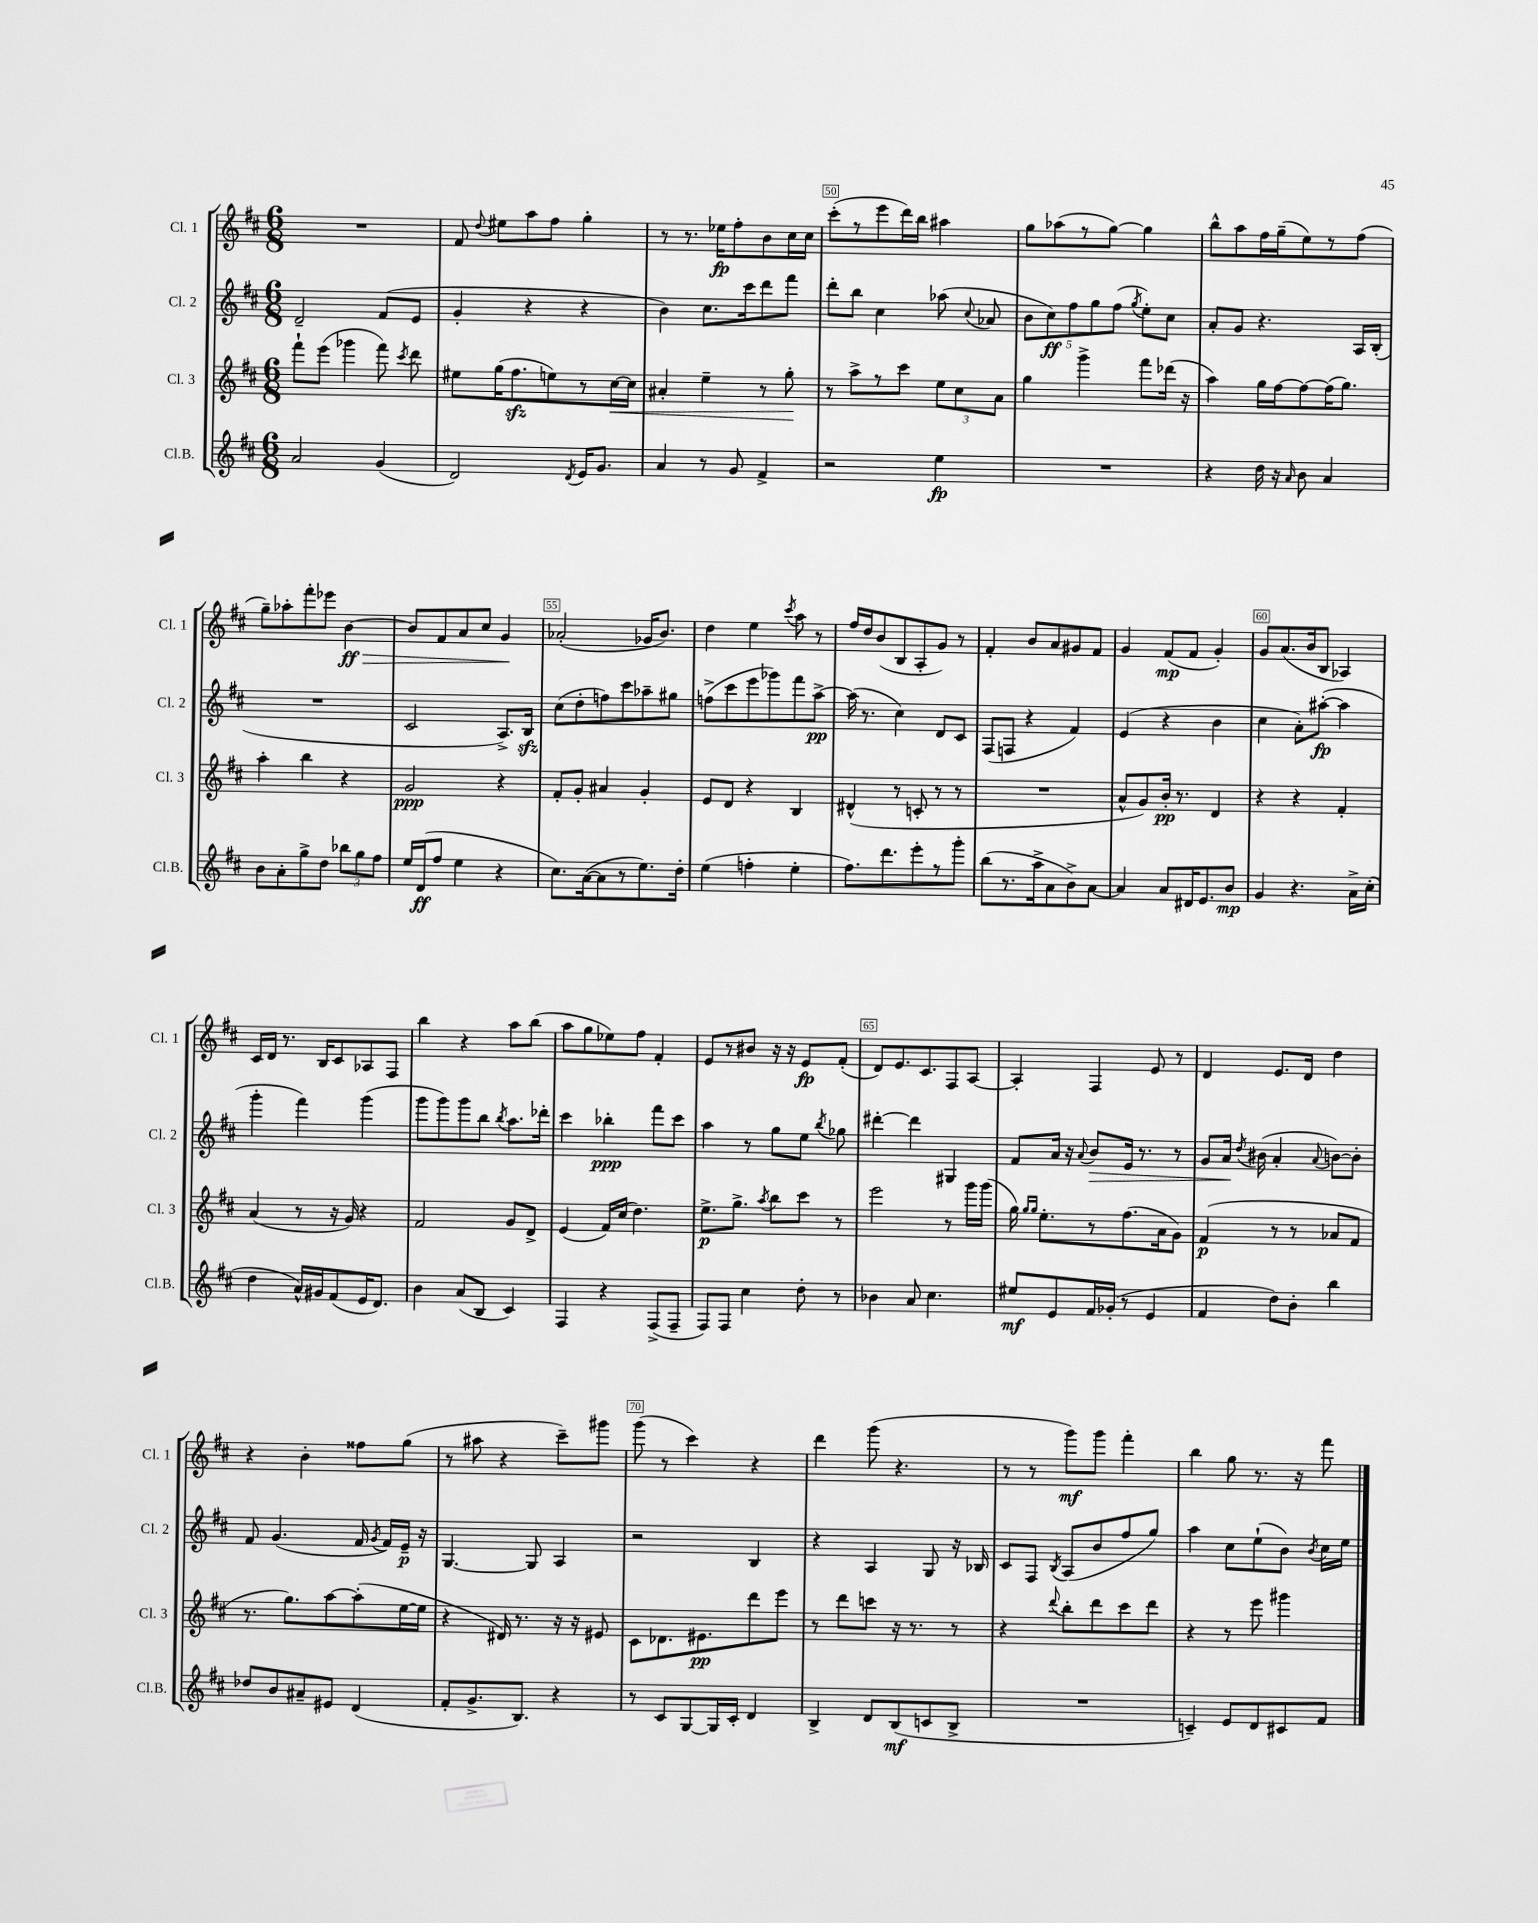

**kern	**dynam	**kern	**dynam	**kern	**dynam	**kern	**dynam
*part4	*part4	*part3	*part3	*part2	*part2	*part1	*part1
*staff4	*staff4	*staff3	*staff3	*staff2	*staff2	*staff1	*staff1
*I"Cl.B.	*	*I"Cl. 3	*	*I"Cl. 2	*	*I"Cl. 1	*
*I'Cl.B.	*	*I'Cl. 3	*	*I'Cl. 2	*	*I'Cl. 1	*
*clefG2	*	*clefG2	*	*clefG2	*	*clefG2	*
*k[f#c#]	*	*k[f#c#]	*	*k[f#c#]	*	*k[f#c#]	*
*M6/8	*	*M6/8	*	*M6/8	*	*M6/8	*
=47	=47	=47	=47	=47	=47	=47	=47
2a/	.	8fff#`\L	.	2d~/	.	2.r	.
.	.	(8eee\J	.	.	.	.	.
.	.	4ggg-X\	.	.	.	.	.
(4g/	.	8fff#\)	.	(8f#/L	.	.	.
.	.	8qccc#/	.	.	.	.	.
.	.	8ddd\	.	8e/J	.	.	.
=48	=48	=48	=48	=48	=48	=48	=48
2d/)	.	8ee#X\L	.	4g'/	.	8f#/	.
.	.	.	.	.	.	8qqdd/	.
.	.	(16gg\K	.	.	.	8ee#X\L	.
.	.	8.ff#zz\	.	.	.	.	.
.	.	.	.	4r	.	8aa\	.
.	.	8een\)	.	.	.	8ff#\J	.
8qd/	.	.	.	.	.	.	.
16e/KL	.	8r	.	4r	.	4gg'\	.
8.g/J	.	.	.	.	.	.	.
!	!	!	!LO:HP:b	!	!	!	!
.	.	[16cc#\L	<	.	.	.	.
.	.	16cc#\JJ]	.	.	.	.	.
=49	=49	=49	=49	=49	=49	=49	=49
4a/	.	4a#X'/	.	4b\)	.	8r	.
.	.	.	.	.	.	8.r	.
8r	.	4ee~\	.	8.cc#\L	.	.	.
.	.	.	.	.	.	16ee-X\KL	fp
8g/	.	.	.	.	.	8ff#'\	.
.	.	.	.	16ccc#\k	.	.	.
4f#^/	.	8r	.	8ddd\	.	8b\	.
.	.	8gg'\	.	8fff#\J	.	16cc#\L	.
.	.	.	.	.	.	16cc#\JJ	.
.	.	.	[	.	.	.	.
=50	=50	=50	=50	=50	=50	=50	=50
2r	.	8r	.	8ddd'\L	.	(8ccc#'\L	.
.	.	8aa^\L	.	8bb\J	.	8r	.
.	.	8r	.	4cc#\	.	8eee\	.
.	.	8ccc#\J	.	.	.	16ddd\L)	.
.	.	.	.	.	.	16bb\JJ	.
4ee\	fp	12ee\L	.	(8aa-X\	.	4aa#X\	.
.	.	12cc#\	.	.	.	.	.
.	.	.	.	8qqcc#/	.	.	.
.	.	.	.	8a-X/	.	.	.
.	.	12a\J	.	.	.	.	.
=51	=51	=51	=51	=51	=51	=51	=51
2.r	.	4gg\	.	10b\L	.	8gg\L	.
.	.	.	.	10cc#\)	ff	.	.
.	.	.	.	.	.	(8aa-X\	.
.	.	.	.	10ff#\	.	.	.
.	.	4ggg^\	.	.	.	8r	.
.	.	.	.	10gg\	.	.	.
.	.	.	.	.	.	[8gg\J)	.
.	.	.	.	(10ff#\J	.	.	.
.	.	.	.	8qgg/	.	.	.
.	.	8fff#\L	.	8ee'\L)	.	4gg\]	.
.	.	(16ddd-X\Jk	.	8cc#\J	.	.	.
.	.	16r	.	.	.	.	.
=52	=52	=52	=52	=52	=52	=52	=52
4r	.	4aa\)	.	8a'/L	.	8bb^^\L	.
.	.	.	.	8g/J	.	8aa\	.
16dd\	.	16gg\LL	.	4.r	.	16ff#\L	.
16r	.	[16ff#\J	.	.	.	(16gg~\J	.
16qqa/	.	.	.	.	.	.	.
8b\	.	8ff#\_	.	.	.	8ee\)	.
4a/	.	(16ff#\K]	.	.	.	8r	.
.	.	8.gg\J)	.	.	.	.	.
.	.	.	.	16A/LL	.	(8ff#\J	.
.	.	.	.	(16B'/JJ	.	.	.
!!LO:LB:g=z
=53	=53	=53	=53	=53	=53	=53	=53
8b\L	.	4aa'\	.	2.r	.	8gg~\L)	.
8a'\	.	.	.	.	.	8aa-X'\	.
8gg^\	.	4bb\	.	.	.	8fff#'\	.
8dd\J	.	.	.	.	.	8eee-X\J	.
!	!	!	!	!	!	!	!LO:HP:b
12bb-X\L	.	4r	.	.	.	[4b\	> ff
12gg\	.	.	.	.	.	.	.
12ff#\J	.	.	.	.	.	.	.
=54	=54	=54	=54	=54	=54	=54	=54
16ee/LL	.	2g/	ppp	2c#/	.	8b/L]	.
(16d/J	ff	.	.	.	.	.	.
8ff#/J	.	.	.	.	.	8f#/	.
4ee\	.	.	.	.	.	8a/	.
.	.	.	.	.	.	8cc#/J	.
4r	.	4r	.	8.A^/L)	.	4g/	.
.	.	.	.	16Bzz/Jk	.	.	.
.	.	.	.	.	.	.	]
=55	=55	=55	=55	=55	=55	=55	=55
8.cc#\L)	.	8f#'/L	.	(8cc#\L	.	(2a-X'/	.
.	.	8g'/J	.	8dd'\	.	.	.
([16a\k	.	.	.	.	.	.	.
8a\]	.	4a#X/	.	8ffn\)	.	.	.
8r	.	.	.	8ccc#\	.	.	.
8.ee\)	.	4g'/	.	8aa-X~\	.	16g-X/KL	.
.	.	.	.	.	.	8.b/J)	.
.	.	.	.	8gg#X\J	.	.	.
16dd'\Jk	.	.	.	.	.	.	.
=56	=56	=56	=56	=56	=56	=56	=56
(4ee\	.	8e/L	.	(8ffn^\L	.	4dd\	.
.	.	8d/J	.	8ccc#\	.	.	.
4ffn'\	.	4r	.	8eee\	.	4ee\	.
.	.	.	.	8ggg-X\)	.	.	.
.	.	.	.	.	.	8qccc#/	.
4ee'\	.	4B/	.	8fff#\	.	8aa\	.
.	.	.	.	[8aa^\J	pp	8r	.
=57	=57	=57	=57	=57	=57	=57	=57
8.ff#\L)	.	(4d#X^^/	.	(16aa\]	.	16ff#/LL	.
.	.	.	.	8.r	.	16dd/J	.
.	.	.	.	.	.	(8b/	.
8.ddd\	.	.	.	.	.	.	.
.	.	8r	.	4cc#\)	.	8B/	.
8eee'\	.	8cn'/	.	.	.	8A'/	.
8r	.	8r	.	8d/L	.	8g/J)	.
8ggg'\J	.	8r	.	8c#/J	.	8r	.
=58	=58	=58	=58	=58	=58	=58	=58
(8bb\L	.	2.r	.	(8F#/L	.	4f#'/	.
8.r	.	.	.	8Fn/J	.	.	.
.	.	.	.	4r	.	8b/L	.
16aa^\k	.	.	.	.	.	.	.
8a\	.	.	.	.	.	8a/	.
8b^\)	.	.	.	4f#/)	.	8g#X/	.
[8a\J	.	.	.	.	.	8f#/J	.
=59	=59	=59	=59	=59	=59	=59	=59
4a/]	.	8a^^/L	.	(4e/	.	4g/	.
.	.	8g/)	.	.	.	.	.
8a/L	.	16b'/Jk	pp	4r	.	(8f#/L	mp
.	.	8.r	.	.	.	.	.
16d#X/K	.	.	.	.	.	8f#/J	.
8.e/	.	.	.	.	.	.	.
.	.	4d/	.	4b\	.	4g'/)	.
8b/J	mp	.	.	.	.	.	.
=60	=60	=60	=60	=60	=60	=60	=60
4g/	.	4r	.	4cc#\	.	8g/L	.
.	.	.	.	.	.	(8.a/	.
4.r	.	4r	.	8a'\L)	.	.	.
.	.	.	.	.	.	16b/k	.
.	.	.	.	([8aa#X'\J	fp	8B/J	.
.	.	4f#'/	.	4aa#\]	.	4A-X/)	.
16a^\LL	.	.	.	.	.	.	.
(16cc#'\JJ	.	.	.	.	.	.	.
!!LO:LB:g=z
=61	=61	=61	=61	=61	=61	=61	=61
4dd\	.	(4a/	.	4ggg'\	.	16c#/LL	.
.	.	.	.	.	.	16d/JJ	.
.	.	.	.	.	.	8.r	.
16a^^/LL)	.	8r	.	4fff#\)	.	.	.
16g#X/J	.	.	.	.	.	16B/KL	.
(8f#/	.	16r	.	.	.	8c#/	.
.	.	16g/)	.	.	.	.	.
16e/K	.	4r	.	(4ggg\	.	8A-X/	.
8.d/J)	.	.	.	.	.	.	.
.	.	.	.	.	.	8F#/J	.
=62	=62	=62	=62	=62	=62	=62	=62
4b\	.	2f#/	.	8ggg\L	.	4bb\	.
.	.	.	.	8ggg\)	.	.	.
(8a/L	.	.	.	8ggg\	.	4r	.
8B/J	.	.	.	8bb\J	.	.	.
.	.	.	.	8qbb/	.	.	.
4c#/)	.	8g/L	.	8.aa\L	.	8aa\L	.
.	.	8d^/J	.	.	.	(8bb\J	.
.	.	.	.	16ddd-X'\Jk	.	.	.
=63	=63	=63	=63	=63	=63	=63	=63
4F#/	.	(4e/	.	4ccc#\	.	8aa\L	.
.	.	.	.	.	.	8gg\	.
4r	.	16f#/LL)	.	4bb-X'\	ppp	8ee-X\)	.
.	.	(16cc#/JJ	.	.	.	.	.
.	.	4.dd\)	.	.	.	8ff#\J	.
(8F#^/L	.	.	.	8fff#\L	.	4f#'/	.
8F#~/J	.	.	.	8ccc#\J	.	.	.
=64	=64	=64	=64	=64	=64	=64	=64
8F#/L)	.	8.ee^\L	p	4aa\	.	8e/L	.
8F#/J	.	.	.	.	.	8r	.
.	.	8.gg^\J	.	.	.	.	.
4cc#\	.	.	.	8r	.	8b#X/J	.
.	.	8qaa/	.	.	.	.	.
.	.	8bb\L	.	8gg\L	.	16r	.
.	.	.	.	.	.	16r	.
8dd'\	.	8ccc#\J	.	8ee\J	.	8e/L	fp
.	.	.	.	8qbb/	.	.	.
8r	.	8r	.	8gg-X\	.	(8f#'/J	.
=65	=65	=65	=65	=65	=65	=65	=65
4b-X\	.	2eee\	.	[4ddd#X'\	.	8d/L)	.
.	.	.	.	.	.	8.e/	.
8a/	.	.	.	4ddd#\]	.	.	.
.	.	.	.	.	.	8.c#/	.
4.cc#\	.	.	.	.	.	.	.
.	.	8r	.	4G#X/	.	8F#/	.
.	.	16ggg\LL	.	.	.	[8A/J	.
.	.	(16ggg\JJ	.	.	.	.	.
=66	=66	=66	=66	=66	=66	=66	=66
8ee#X/L	mf	16gg\)	.	8f#/L	.	4A'/]	.
.	.	16qqgg/LL	.	.	.	.	.
.	.	16qqgg/JJ	.	.	.	.	.
.	.	8.ee'\L	.	.	.	.	.
8e/	.	.	.	16a/Jk	.	.	.
.	.	.	.	16r	.	.	.
.	.	.	.	8qqa/	.	.	.
!	!	!	!	!	!LO:HP:b	!	!
16f#/L	.	8r	.	8b/L	>	4F#/	.
(16g-X'/JJ	.	.	.	.	.	.	.
8r	.	(8.ff#\	.	16e/Jk	.	.	.
.	.	.	.	8.r	.	.	.
4e/	.	.	.	.	.	8e/	.
.	.	16a\k	.	.	.	.	.
.	.	8g\J)	.	8r	.	8r	.
=67	=67	=67	=67	=67	=67	=67	=67
4f#/	.	(4f#/	p	8g/L	.	4d/	.
.	.	.	.	16a/Jk	.	.	.
.	.	.	.	8qdd/	.	.	.
.	.	.	.	(16b#X\	]	.	.
8dd\L)	.	8r	.	4a'/	.	8.e/L	.
8b'\J	.	8r	.	.	.	.	.
.	.	.	.	.	.	16d/Jk	.
.	.	.	.	8qqa/	.	.	.
4bb\	.	8a-X/L	.	[8bn\L)	.	4dd\	.
.	.	8f#/J	.	8b'\J]	.	.	.
!!LO:LB:g=z
=68	=68	=68	=68	=68	=68	=68	=68
8dd-X/L	.	8.r	.	8f#/	.	4r	.
8b/	.	.	.	(4.g/	.	.	.
.	.	8.gg\L)	.	.	.	.	.
8a#X~/	.	.	.	.	.	4b'\	.
8e#X/J	.	[8aa\	.	.	.	.	.
(4d/	.	(8aa'\]	.	16f#/	.	8ff##X\L	.
.	.	.	.	8qg/	.	.	.
.	.	.	.	16f#/LL)	.	.	.
.	.	[16ee\L	.	16e~/JJ	p	(8gg\J	.
.	.	16ee\JJ]	.	16r	.	.	.
=69	=69	=69	=69	=69	=69	=69	=69
8f#'/L	.	4r	.	[4.G/	.	8r	.
8.g^/	.	.	.	.	.	8aa#X\	.
.	.	16d#X/)	.	.	.	4r	.
8.B/J)	.	8.r	.	.	.	.	.
.	.	.	.	8G/]	.	.	.
4r	.	16r	.	4A/	.	8ccc#~\L)	.
.	.	16r	.	.	.	.	.
.	.	8e#X/	.	.	.	8ggg#X\J	.
=70	=70	=70	=70	=70	=70	=70	=70
8r	.	8c#\L	.	2r	.	(8ggg\	.
8c#/L	.	8.d-X\	.	.	.	8r	.
[8G/	.	.	.	.	.	4ccc#\)	.
.	.	8.e#X\	pp	.	.	.	.
16G/L]	.	.	.	.	.	.	.
16c#'/JJ	.	.	.	.	.	.	.
4d/	.	8ddd\	.	4B/	.	4r	.
.	.	8eee\J	.	.	.	.	.
=71	=71	=71	=71	=71	=71	=71	=71
4B^/	.	8r	.	4r	.	4ddd\	.
.	.	8ddd\L	.	.	.	.	.
8d/L	.	8cccn\J	.	4A/	.	(8ggg\	.
(8B/	mf	16r	.	.	.	4.r	.
.	.	8.r	.	.	.	.	.
8cn/	.	.	.	8G/	.	.	.
8B^/J	.	8r	.	16r	.	.	.
.	.	.	.	16B-X/	.	.	.
=72	=72	=72	=72	=72	=72	=72	=72
2.r	.	4r	.	8c#/L	.	8r	.
.	.	.	.	8F#/J	.	8r	.
.	.	8qqddd/	.	8qB/	.	.	.
.	.	8bb'\L	.	(8A/L	.	8ggg\L)	mf
.	.	8ddd\	.	8b/	.	8ggg\J	.
.	.	8ccc#\	.	8ff#/	.	4fff#'\	.
.	.	8ddd\J	.	8gg/J)	.	.	.
=73	=73	=73	=73	=73	=73	=73	=73
4cn~/)	.	4r	.	4aa\	.	4bb\	.
8e/L	.	8r	.	8cc#\L	.	8gg\	.
8d/	.	8eee\	.	(8ee`\	.	8.r	.
8c#X/	.	4ggg#X\	.	8b\J)	.	.	.
.	.	.	.	.	.	16r	.
.	.	.	.	8qb/	.	.	.
8f#/J	.	.	.	16cc#\LL	.	8fff#\	.
.	.	.	.	16ee\JJ	.	.	.
==	==	==	==	==	==	==	==
*-	*-	*-	*-	*-	*-	*-	*-
